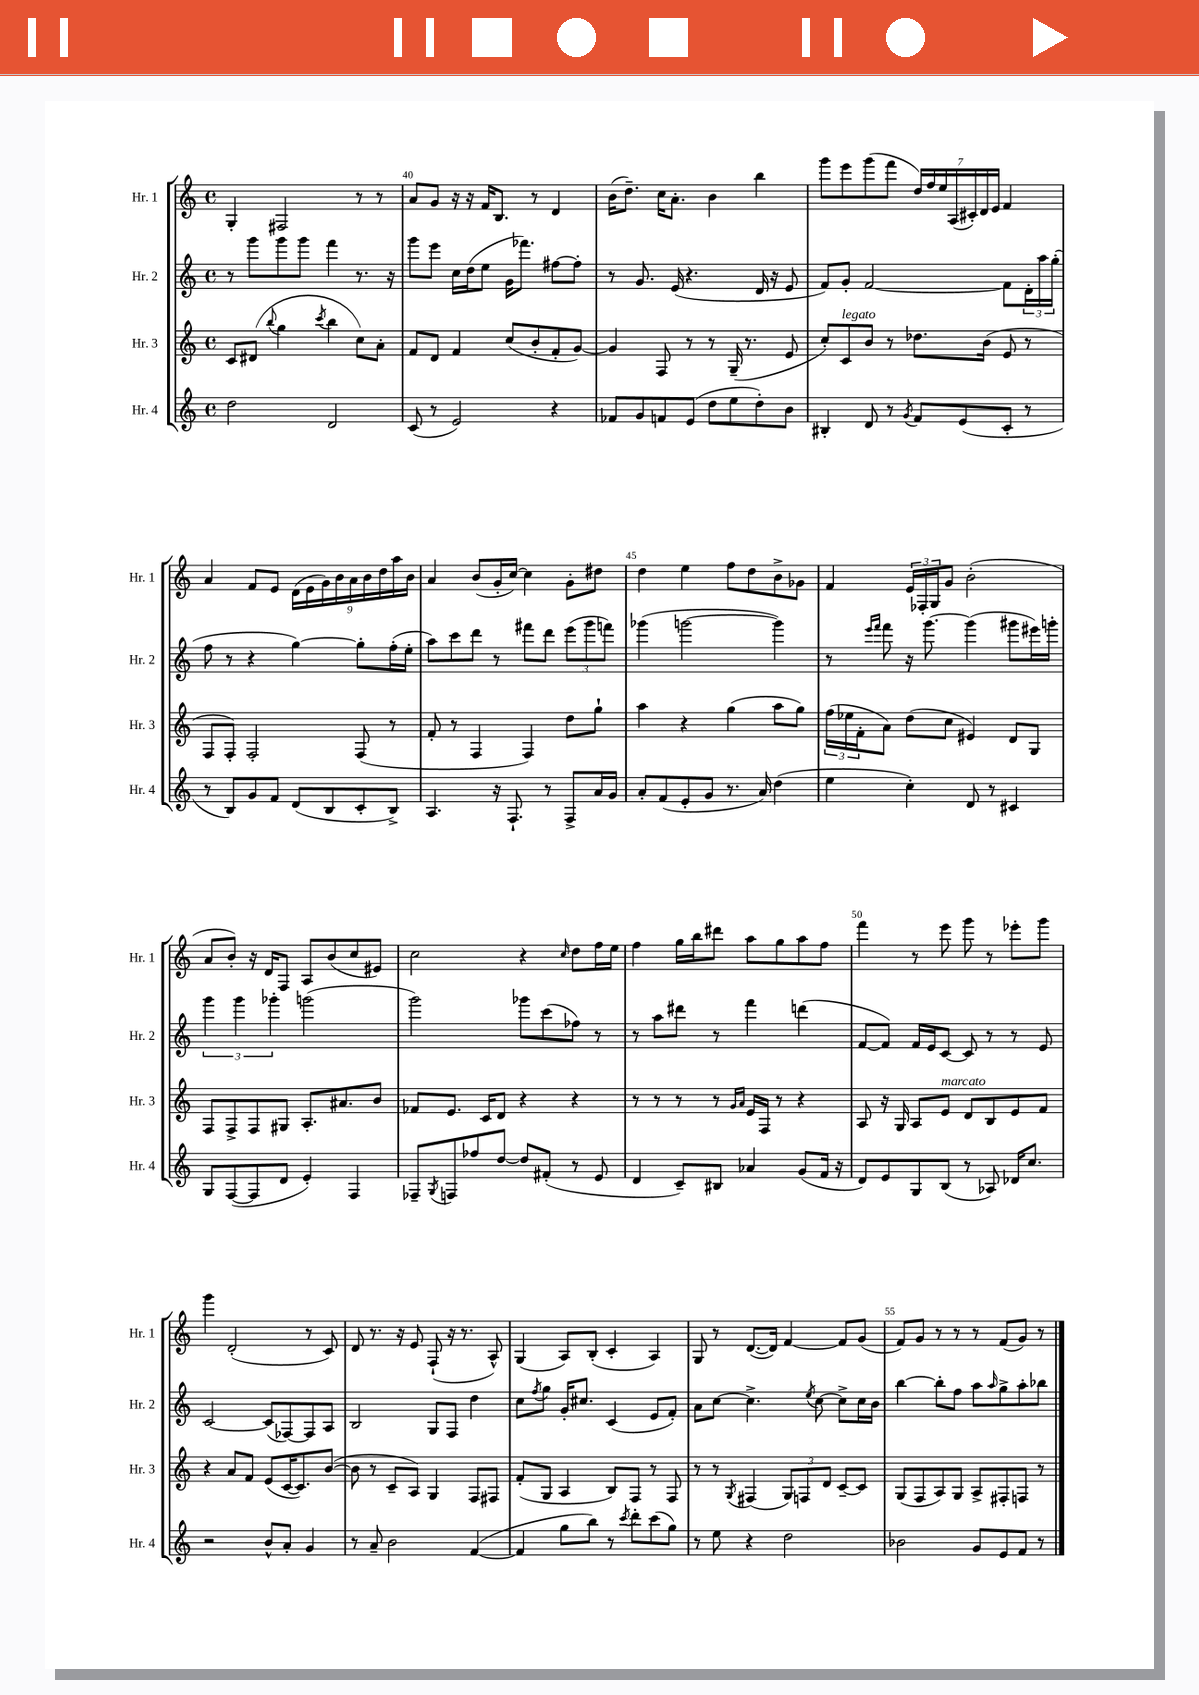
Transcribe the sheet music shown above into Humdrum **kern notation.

**kern	**kern	**kern	**kern
*staff4	*staff3	*staff2	*staff1
*clefG2	*clefG2	*clefG2	*clefG2
*k[]	*k[]	*k[]	*k[]
*M4/4	*M4/4	*M4/4	*M4/4
*met(c)	*met(c)	*met(c)	*met(c)
2dd	8c	8r	4G'
.	(8d#	8ggg	.
.	8qqbb	.	.
.	4gg	8ggg	2F#
.	.	8ggg	.
.	8qccc	.	.
2d	4bb	4fff	.
.	8cc)	8.r	8r
.	8a'	.	8r
.	.	16r	.
=	=	=	=
(8c	8f	8ggg	8a
8r	8d	8eee	8g
2e)	4f	16cc	16r
.	.	(16dd	16r
.	.	8ee	16f
.	.	.	8.B
.	(8cc	16g	.
.	.	8.fff-)	.
.	8b'	.	8r
4r	8f'	[8ff#	4d
.	[8g)	8ff#']	.
=	=	=	=
8f-	4g]	8r	(16b
.	.	.	8.dd~)
8g	.	8.g	.
8f	8F	.	16cc
.	.	(16e	8.a'
(8e	8r	4.r	.
8dd	8r	.	4b
8ee	(16G~	.	.
.	8.r	.	.
8dd')	.	16d	4bb
.	.	16r	.
8b	8e	8e	.
=	=	=	=
4B#'	8cc')	8f)	8ggg
.	8c	8g'	8eee
8d	8b	[2f	(8ggg
8r	8r	.	8fff
8qg	.	.	.
8f	8.dd-	.	28dd)
.	.	.	28ff
.	.	.	28ee
.	.	.	(28A
(8e	.	.	.
.	.	.	28c#')
.	.	.	28d
.	(16b	.	.
.	.	.	28e
8c'	8e	8f]	4f
8r	8r	24d'	.
.	.	24aa	.
.	.	(24gg'	.
=	=	=	=
8r	8F	8ff	4a
8B)	8F')	8r	.
8g	2F'	4r	8f
8f	.	.	8e
(8d	.	[4gg)	(18d
.	.	.	18e
.	.	.	18g)
8B	.	.	.
.	.	.	18b
.	.	.	18a
8c'	(8F	8gg']	.
.	.	.	18b
.	.	.	18dd
8B^)	8r	(16ff'	.
.	.	.	18aa
.	.	16ee'	.
.	.	.	18b
=	=	=	=
4.A	8f'	8aa)	4a
.	8r	8ccc	.
.	4F	8ddd	(8b
16r	.	8r	16g'
8.F`	.	.	[16cc)
.	4F)	8fff#	4cc]
8r	.	8ddd	.
8F^	8dd	(12eee	8g'
.	.	12ggg	.
16a	8gg`	.	8dd#
.	.	12fff)	.
16g	.	.	.
=	=	=	=
8a'	4aa	(4ggg-	4dd
(8f	.	.	.
8e'	4r	[2ggg	4ee
8g	.	.	.
8.r	(4gg	.	8ff
.	.	.	8dd
16a)	.	.	.
(4dd	8aa	4ggg])	8b^
.	8gg)	.	8g-
=	=	=	=
4ee	(24ff	8r	4f
.	24ee-	.	.
.	24f'	.	.
.	.	16qqeee	.
.	.	16qqfff	.
.	8a)	8fff	.
4cc')	(8dd	16r	24e
.	.	.	24F-'
.	.	[8.ggg	.
.	.	.	24G
.	8cc	.	8g
8d	4e#)	(4ggg]	(2b'
8r	.	.	.
4c#	8d	8ggg#	.
.	8G	16eee#)	.
.	.	16ggg'	.
=	=	=	=
8G	8F	6ggg	8a
([8F	8F^	.	8b')
.	.	6ggg	.
8F]	8F	.	16r
.	.	.	16d
.	.	6ggg-'	.
8d	8G#	.	8F
4e')	8.A'	(2ggg	8A
.	.	.	(8b
.	8.a#	.	.
4F	.	.	8cc
.	8b	.	8e#)
=	=	=	=
8F-~	8f-	2ggg)	2cc
8qG	.	.	.
8F	8.e	.	.
8ff-	.	.	.
.	16c	.	.
[8dd	8d	.	.
8dd]	4r	8ggg-	4r
(8f#'	.	(8ccc	.
.	.	.	16qqcc
8r	4r	8ff-)	8dd
8e	.	8r	16ff
.	.	.	16ee
=	=	=	=
4d	8r	8r	4ff
.	8r	8aa	.
8c~)	8r	8ddd#	16gg
.	.	.	16bb
8B#	8r	8r	8ddd#
.	16qqg	.	.
.	16qqa	.	.
4a-	16e	4fff	8aa
.	16F	.	.
.	8r	.	8gg
(8g	4r	(4ddd	8aa
16f	.	.	8ff
16r	.	.	.
=	=	=	=
8d)	8A	[8f	4fff
8e	16r	8f])	.
.	16G	.	.
8G	8A	16f	8r
.	.	16e	.
(8B	8e	[8c	8eee
8r	8d	8c]	8ggg
8A-)	8B	8r	8r
16d-	8e	8r	8eee-'
8.cc	.	.	.
.	8f	8e	8ggg
=	=	=	=
2r	4r	[2c	4ggg
.	8a	.	(2d'
.	8f	.	.
8b^^	(8e	(8c]	.
8a'	[16c	[8F-)	.
.	8.c])	.	.
4g	.	8F-]	8r
.	([8b	8A	8c)
=	=	=	=
8r	8b]	2B	8d
8a~	8r	.	8.r
2b	8c~	.	.
.	.	.	16r
.	8A)	.	8e
.	4G	8G	(8F`
.	.	8F	16r
.	.	.	8.r
([4f	8F	4dd	.
.	8F#	.	8A^^)
=	=	=	=
4f]	(8f'	8cc	(4G
.	.	8qff	.
.	8G	8gg	.
8gg	4A	16g'	8A)
.	.	8.cc#	.
8bb)	.	.	(8B'
8r	8B)	(4c	4c'
8qccc	.	.	.
8ddd'	8F	.	.
(8ccc	8r	8e	4A)
8gg)	8F	8f')	.
=	=	=	=
8r	8r	8a	8G
8ee	8r	[8cc	8r
.	8qG	.	.
4r	(4F#	4.cc^]	([8.d
.	.	.	16d])
2dd	12G)	.	[4f
.	12F	.	.
.	.	8qee	.
.	.	[8cc	.
.	12d	.	.
.	[8c~	8cc^]	8f]
.	8c]	16cc	(8g
.	.	16b	.
=	=	=	=
2b-	(8G	[4bb	8f)
.	8F	.	8g
.	8A)	8bb']	8r
.	8G	8ff	8r
8g	8A^	8aa	8r
.	.	16qqaa	.
8e	8F#'	8gg^	(8f
8f	8F	8aa'	8g)
8r	8r	8bb-	8r
==	==	==	==
*-	*-	*-	*-
